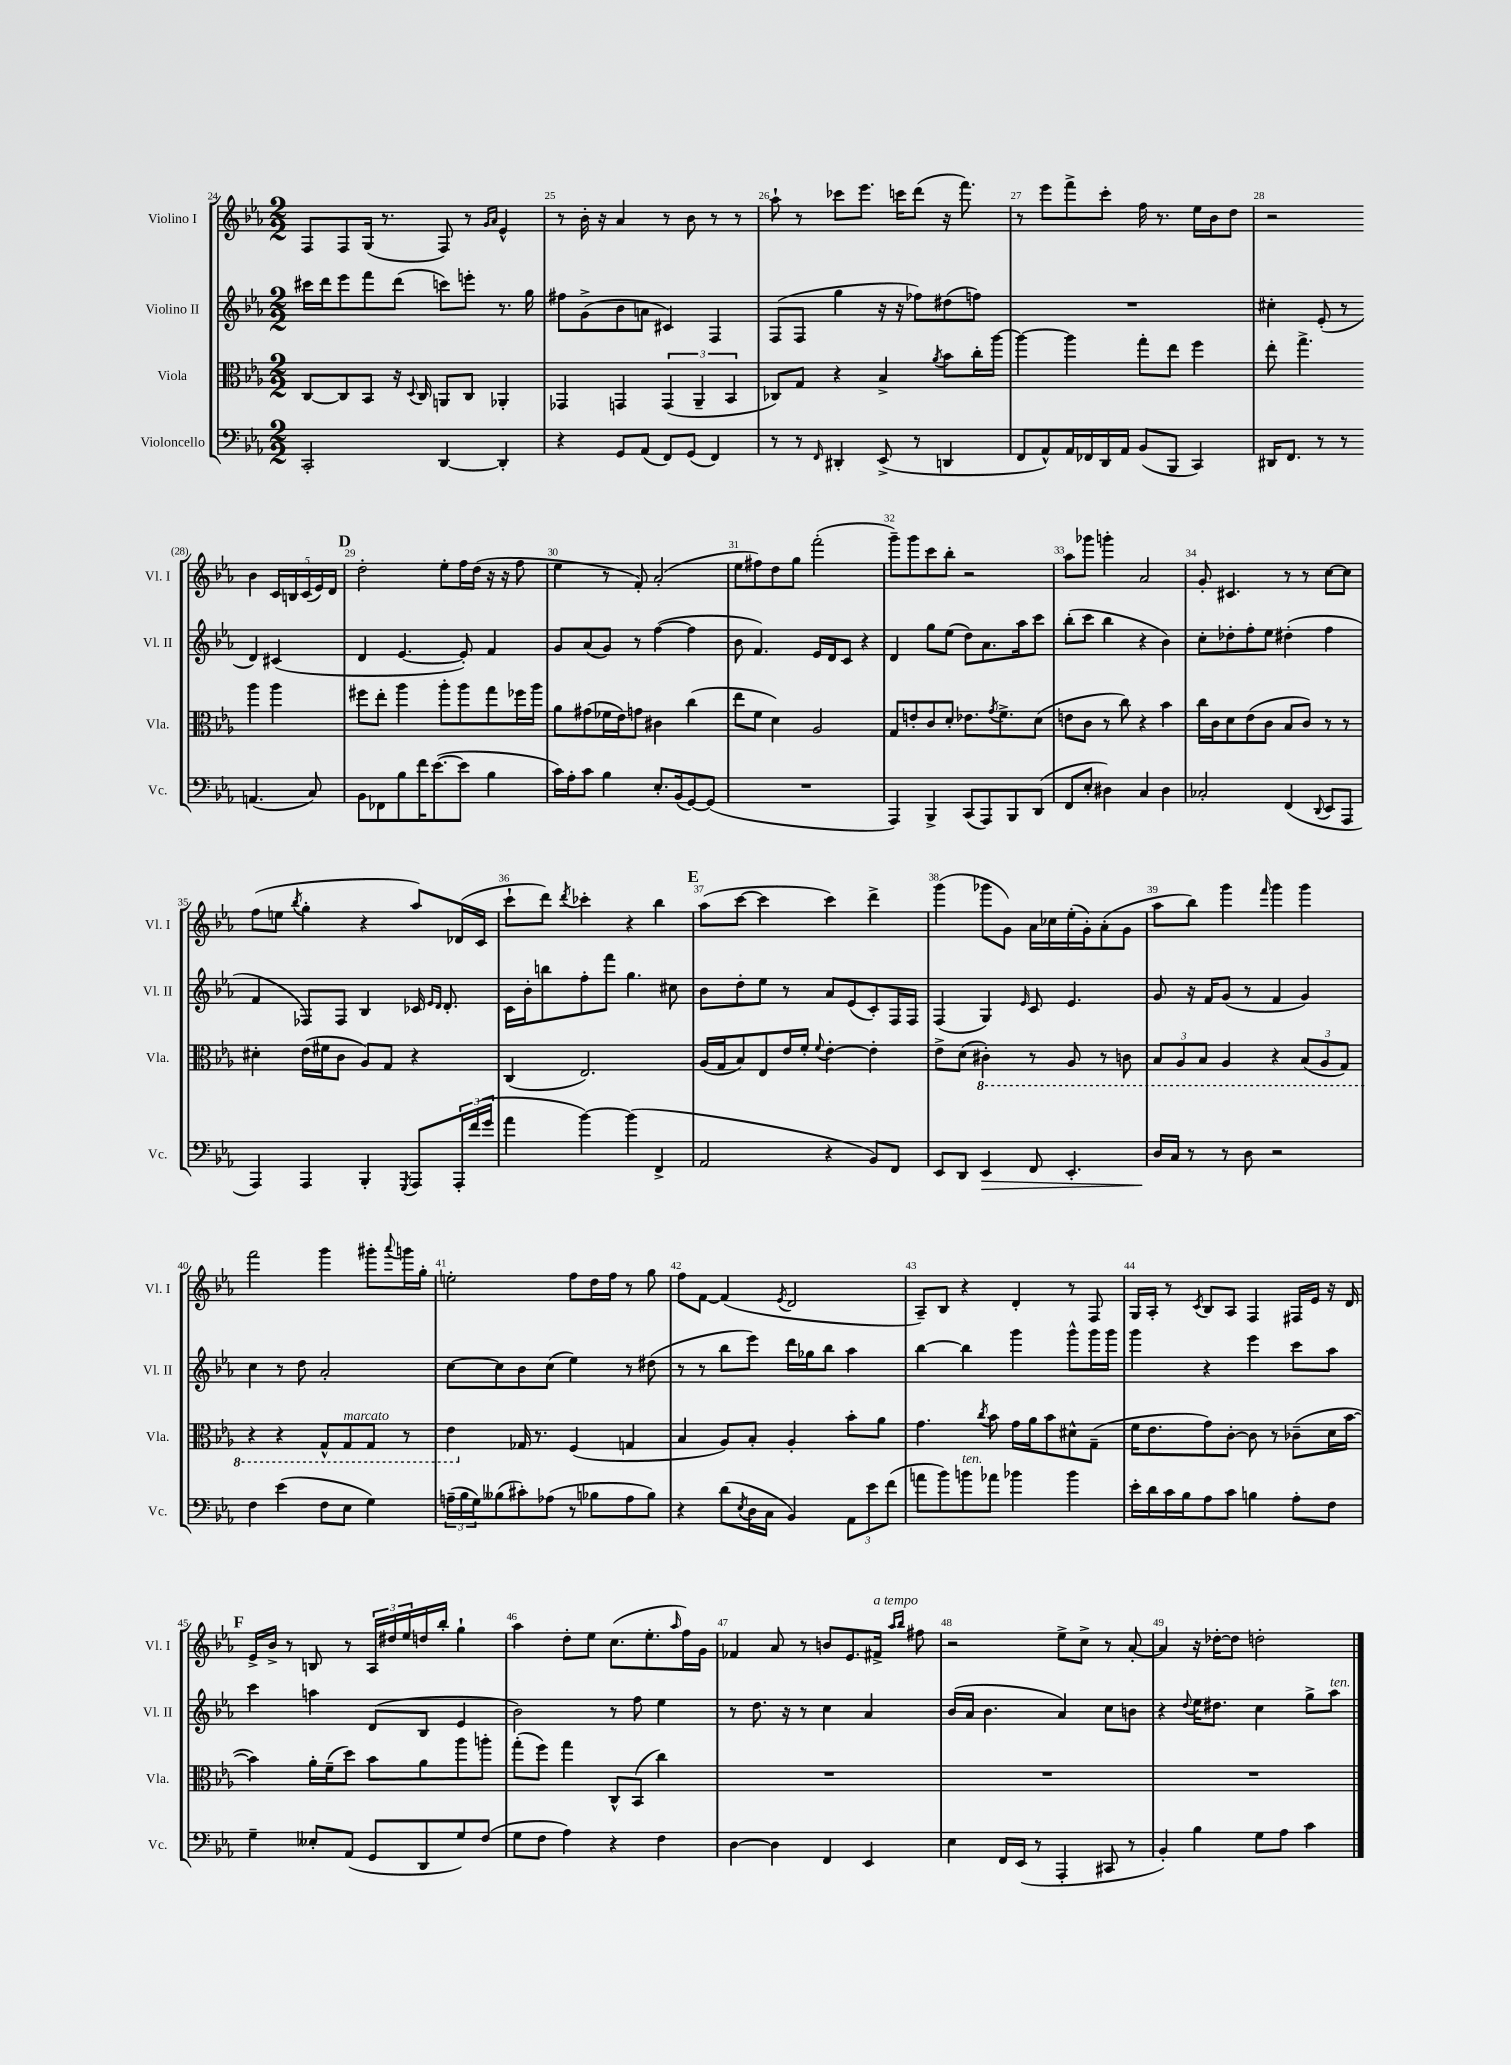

**kern	**dynam	**kern	**kern	**kern
*part4	*part4	*part3	*part2	*part1
*staff4	*staff4	*staff3	*staff2	*staff1
*I"Violoncello	*	*I"Viola	*I"Violino II	*I"Violino I
*I'Vc.	*	*I'Vla.	*I'Vl. II	*I'Vl. I
*clefF4	*	*clefC3	*clefG2	*clefG2
*k[b-e-a-]	*	*k[b-e-a-]	*k[b-e-a-]	*k[b-e-a-]
*M2/2	*	*M2/2	*M2/2	*M2/2
=24	=24	=24	=24	=24
2CC'/	.	[8C/L	16ccc#X\LL	8F/L
.	.	.	16ddd\J	.
.	.	8C/]	8eee-\	8F/
.	.	8BB-/J	8fff\	(16G/Jk
.	.	.	.	8.r
.	.	16r	(8ddd\J	.
.	.	8qqD/	.	.
.	.	16C/	.	.
[4DD/	.	8AAn/L	8cccn\L)	8F/)
.	.	8C/J	8eeen'\J	8r
.	.	.	.	16qqg/LL
.	.	.	.	16qqa-/JJ
4DD'/]	.	4AA-X'/	8.r	4e-^^/
.	.	.	16gg\	.
=25	=25	=25	=25	=25
4r	.	4GG-X/	8ff#X\L	8r
.	.	.	(8g^\	16b-'\
.	.	.	.	16r
8GG/L	.	4GGn/	8b-\	4a-/
(8AA-/J	.	.	8an\J	.
8FF/L)	.	(6GG/	4c#X/)	8r
(8GG/J	.	.	.	8b-\
.	.	6AA-~/	.	.
4FF/)	.	.	4F/	8r
.	.	6BB-/	.	.
.	.	.	.	8r
=26	=26	=26	=26	=26
8r	.	8C-X/L)	(8F/L	8aa-`\
8r	.	8G/J	8F/J	8r
16qqFF/	.	.	.	.
4DD#X'/	.	4r	4gg\	8ccc-X\L
.	.	.	.	8.eee-\J
(8EE-^/	.	4B-^/	16r	.
.	.	.	16r	16cccn\KL
8r	.	.	8ff-X\L)	(8ddd\J
.	.	8qa-/	.	.
4DDn/	.	8b-\L	(8dd#X\	16r
.	.	.	.	8.fff\)
.	.	16cc'\L	8ffn\J)	.
.	.	[16aa-\JJ	.	.
=27	=27	=27	=27	=27
8FF/L	.	4aa-\_	1r	8r
8AA-^^/)	.	.	.	8eee-\L
16AA-/L	.	4aa-\]	.	8fff^\
16FF-X/	.	.	.	.
16DD/	.	.	.	8ccc'\J
16AA-/JJ	.	.	.	.
(8BB-/L	.	8gg'\L	.	16ff\
.	.	.	.	8.r
8BBB-/J	.	8ee-\J	.	.
4CC/)	.	4ff\	.	16ee-\LL
.	.	.	.	16b-\J
.	.	.	.	8dd\J
=28	=28	=28	=28	=28
16DD#X/KL	.	8ee-'\	4cc#X'\	2r
8.FF/J	.	.	.	.
.	.	4.gg^\	.	.
8r	.	.	(8e-'/	.
8r	.	.	8r	.
(4.AAn/	.	4aa-\	4d/)	4b-\
.	.	4aa-\	(4c#X/	20c/LL
.	.	.	.	20Bn/
.	.	.	.	(20c/
8C/)	.	.	.	.
.	.	.	.	20e-/)
.	.	.	.	20d/JJ
!!LO:LB:g=z
!!LO:REH:place=s1:t=D
=29	=29	=29	=29	=29
8BB-\L	.	8ff#X\L	4d/	2dd'\
8FF-X\	.	8ee-'\J	.	.
8B-\	.	4aa-\	[4.e-/	.
16f\K	.	.	.	.
([8.e-\	.	.	.	.
.	.	8aa-'\L	.	8ee-'\L
8e-\J]	.	8aa-\	8e-'/])	16ff\L
.	.	.	.	(16dd\JJ
4B-\	.	8gg\	4f/	16r
.	.	.	.	16r
.	.	16ff-X\L	.	8ff\
.	.	16aa-\JJ	.	.
=30	=30	=30	=30	=30
16c\LL)	.	8a-\L	8g/L	4ee-\
16A-'\J	.	.	.	.
8c\J	.	(8g#X\	(8a-/	.
4B-\	.	16f-X\L	8g/J)	8r
.	.	16e-\J)	.	.
.	.	8gn\J	8r	8f'/)
8.E-'/L	.	4c#X\	([4ff\	(2a-'/
(16BB-/k	.	.	.	.
[8GG/)	.	(4cc\	4ff\]	.
(8GG/J]	.	.	.	.
=31	=31	=31	=31	=31
1r	.	8ee-\L	8b-\	8ee-\L
.	.	8f\J	4.f/)	8ff#X\)
.	.	4d\)	.	8dd\
.	.	.	.	8gg\J
.	.	2A-/	16e-/LL	(2fff'\
.	.	.	16d/J	.
.	.	.	8c/J	.
.	.	.	4r	.
=32	=32	=32	=32	=32
4AAA-/)	.	8G/L	4d/	8ggg~\L)
.	.	8en'/	.	8ggg\
4BBB-^/	.	8c/	8gg\L	8ccc\
.	.	8d'/J	(8ee-\J	8bb-'\J
(8CC/L	.	8.e-X\L	8dd\L)	2r
8AAA-/)	.	.	8.a-\	.
.	.	8qg/	.	.
.	.	8.f^\	.	.
8BBB-/	.	.	.	.
.	.	.	16aa-\k	.
(8DD/J	.	(8d\J	8ccc\J	.
=33	=33	=33	=33	=33
8FF/L	.	8en\L	(8bb-'\L	8aa-\L
8E-'/J	.	8c\J	8ccc\J	8ggg-X\J
4D#X\)	.	8r	4bb-\	4gggn'\
.	.	8cc\)	.	.
4C/	.	4r	4r	2a-/
4D#\	.	4b-\	4b-\)	.
=34	=34	=34	=34	=34
2C-X'/	.	16cc\LL	8cc'\L	8g'/
.	.	16c\J	.	.
.	.	8d\	8dd-X'\	4.c#X/
.	.	(8e-\	8ff'\	.
.	.	8c\J	8ee-\J	.
(4FF/	.	8B-/L	(4dd#X'\	8r
.	.	8c/J)	.	8r
8qqDD/	.	.	.	.
8EE-/L	.	8r	4ff\	[8cc\L
8AAA-/J	.	8r	.	8cc\J]
!!LO:LB:g=z
=35	=35	=35	=35	=35
4AAA-/)	.	4d#X'\	4f/	(8ff\L
.	.	.	.	8een\J
.	.	.	.	8qbb-/
4AAA-/	.	(16e-\LL	8F-X/L)	4gg'\
.	.	16f#X\J	.	.
.	.	8c\J	8F-/J	.
4BBB-'/	.	8A-/L)	4B-/	4r
.	.	8G/J	.	.
8qGGG/	.	.	.	.
8AAA-/L	.	4r	16c-X/	8aa-/L)
.	.	.	16qqe-/LL	.
.	.	.	16qqd/JJ	.
.	.	.	8.d'/	.
24AAA-'/L	.	.	.	(16d-X/L
(24f/	.	.	.	.
.	.	.	.	16c/JJ
24g/JJ	.	.	.	.
=36	=36	=36	=36	=36
4a-\	.	(4C/	16c\LL	8ccc`\L
.	.	.	16b-'\J	.
.	.	.	8bbn\	8ddd\J)
.	.	.	.	8qddd/
[4b-\)	.	2.E-/)	8ff'\	4ccc-X'\
.	.	.	8fff\J	.
(4b-\]	.	.	4.gg\	4r
4FF^/	.	.	.	4bb-\
.	.	.	8cc#X\	.
!!LO:REH:place=s1:t=E
=37	=37	=37	=37	=37
2AA-/	.	(16A-/LL	8b-\L	(8aa-\L
.	.	16G/J	.	.
.	.	8B-/)	8dd'\	[8ccc\J
.	.	8E-/	8ee-\J	4ccc\]
.	.	16e-/L	8r	.
.	.	16f'/JJ	.	.
.	.	8qqf/	.	.
4r	.	[4e-'\	8a-/L	4ccc\)
.	.	.	(8e-/	.
8BB-/L)	.	4e-'\]	8c'/)	4ddd^\
8FF/J	.	.	16F/L	.
.	.	.	16F/JJ	.
=38	=38	=38	=38	=38
8EE-/L	.	8e-^\L	(4F/	(4ggg\
8DD/J	.	(8d\J	.	.
!	!LO:HP:b	!	!	!
*	*	*8ba	*	*
4EE-/	>	4C#X'\)	4G/)	8ggg-X\L
.	.	.	.	8g\J)
.	.	.	16qqe-/	.
8FF/	.	8r	8c/	16a-\LL
.	.	.	.	16cc-X\
4.EE-'/	.	8AA-/	4.e-/	(16ee-'\
.	.	.	.	16g'\J)
.	.	8r	.	(8a-'\
.	.	8Cn\	.	8g\J
=39	=39	=39	=39	=39
16D/LL	.	12BB-/L	8g/	8aa-\L
16C/JJ	]	.	.	.
.	.	12AA-/	.	.
8r	.	.	16r	8bb-\J)
.	.	12BB-/J	.	.
.	.	.	16f/KL	.
8r	.	4AA-/	(8g/J	4ggg\
8D\	.	.	8r	.
.	.	.	.	16qqfff/
2r	.	4r	4f/	4ggg\
.	.	(12BB-/L	4g/)	4ggg\
.	.	12AA-/	.	.
.	.	12GG/J)	.	.
!!LO:LB:g=z
=40	=40	=40	=40	=40
4F\	.	4r	4cc\	2fff\
(4e-\	.	4r	8r	.
.	.	.	8dd\	.
8F\L	.	8GG^^/L	2a-'/	4ggg\
!	!	!LO:TX:a:i:t=marcato	!	!
8E-\J	.	8GG/	.	.
4G\)	.	8GG/J	.	8ggg#X'\L
.	.	.	.	8qqaaa-/
.	.	8r	.	16gggn\L
.	.	.	.	16gg'\JJ
=41	=41	=41	=41	=41
(24An~\LL	.	4E-\	[8cc\L	2een'\
24B-\	.	.	.	.
24G\J)	.	.	.	.
(8B--X\	.	.	8cc\]	.
*	*	*X8ba	*	*
8c#X'\)	.	16G-X/	8b-\	.
.	.	8.r	.	.
(8A-X\J	.	.	(8cc\J	.
8r	.	(4F/	4ee-\)	8ff\L
8B-X\L	.	.	.	16dd\L
.	.	.	.	16ff\JJ
8A-\	.	4Gn/	8r	8r
8B-\J)	.	.	(8dd#X\	8gg\
=42	=42	=42	=42	=42
4r	.	4B-/	8r	8ff\L
.	.	.	8r	[8f\J
(8d\L	.	8A-/L)	8bb-\L	(4f/]
8qE-/	.	.	.	.
16D\L	.	8B-'/J	8eee-\J)	.
16C\JJ	.	.	.	.
.	.	.	.	8qe-/
4BB-/)	.	4A-'/	16ddd\LL	2d/
.	.	.	16gg-X\J	.
.	.	.	8bb-\J	.
12AA-\L	.	8b-'\L	4aa-\	.
12e-\	.	.	.	.
.	.	8a-\J	.	.
(12f\J	.	.	.	.
=43	=43	=43	=43	=43
8an\L	.	4.g\	[4bb-\	8A-~/L)
8b-\)	.	.	.	8B-/J
!LO:TX:a:i:t=ten.	!	!	!	!
8bn\	.	.	4bb-\]	4r
.	.	8qcc/	.	.
8a-X\J	.	8b-\	.	.
4b-X\	.	16g\LL	4ggg\	4d'/
.	.	16a-\J	.	.
.	.	8b-\	.	.
4b-\	.	8d#X^^\	8ggg^^\L	8r
.	.	(8G~\J	16ggg\L	8F/
.	.	.	16ggg\JJ	.
=44	=44	=44	=44	=44
16e-'\LL	.	16f\KL	4ggg\	16G/LL
16d\	.	8.e-\	.	16A-'/JJ
16c\	.	.	.	8r
16B-\J	.	.	.	.
.	.	.	.	8qc/
8A-\	.	8g\)	4r	8B-/L
8c\J	.	[8c'\J	.	8A-/J
4Bn\	.	8c\]	4eee-\	4F/
.	.	8r	.	.
8A-'\L	.	(8c-X~\L	8ccc\L	16F#X/LL
.	.	.	.	16e-/JJ
8F\J	.	16d\L	8aa-\J	16r
.	.	[16b-\JJ	.	16d/
!!LO:LB:g=z
!!LO:REH:place=s1:t=F
=45	=45	=45	=45	=45
4G~\	.	4b-\])	4ccc\	16e-^/LL
.	.	.	.	16b-^/JJ
.	.	.	.	8r
8E--X'/L	.	16a-'\LL	4aan\	8Bn/
.	.	(16f~\J	.	.
(8AA-/J	.	8dd\J)	.	8r
8GG/L	.	8b-\L	(8d/L	24A-/LL
.	.	.	.	24dd#X/
.	.	.	.	24ee-/
8DD/	.	8a-\	8B-/J	16ddn/
.	.	.	.	16bb-'/JJ
8G/)	.	8aa-\	4e-/	4gg`\
(8F/J	.	8aan'\J	.	.
=46	=46	=46	=46	=46
8G\L	.	(8gg'\L	2b-\)	4aa-\
8F\J	.	8ff\J)	.	.
4A-\)	.	4gg\	.	8dd'\L
.	.	.	.	8ee-\J
4r	.	8C^^/L	8r	(8.cc\L
.	.	(8BB-/J	8ff\	.
.	.	.	.	8.ee-'\
4F\	.	4cc\)	4ee-\	.
.	.	.	.	16qqaa-/
.	.	.	.	16ff\L)
.	.	.	.	16g\JJ
=47	=47	=47	=47	=47
[4D\	.	1r	8r	4f-X/
.	.	.	8.dd\	.
4D\]	.	.	.	8a-/
.	.	.	16r	.
.	.	.	8r	8r
4FF/	.	.	4cc\	8bn/L
.	.	.	.	8.e-/
4EE-/	.	.	4a-/	.
!	!	!	!	!LO:TX:a:i:t=a tempo
.	.	.	.	16f#X^/Jk
.	.	.	.	16qqaa-/LL
.	.	.	.	16qqbb-/JJ
.	.	.	.	8ff#X\
=48	=48	=48	=48	=48
4E-\	.	1r	(16b-/LL	2r
.	.	.	16a-/JJ	.
.	.	.	4.b-\	.
16FF/LL	.	.	.	.
(16EE-/JJ	.	.	.	.
8r	.	.	.	.
4AAA-'/	.	.	4a-/)	8ee-^\L
.	.	.	.	8cc^\J
8CC#X/	.	.	8cc\L	8r
8r	.	.	8bn\J	[8a-'/
=49	=49	=49	=49	=49
4BB-'/)	.	1r	4r	4a-/]
.	.	.	8qqdd/	.
4B-\	.	.	16ee-\KL	16r
.	.	.	8.dd#X\J	[16dd-X'\KL
.	.	.	.	8dd-\J]
8G\L	.	.	4cc\	2ddn'\
8A-\J	.	.	.	.
4c\	.	.	8gg^\L	.
!	!	!	!LO:TX:a:i:t=ten.	!
.	.	.	8aa-\J	.
==	==	==	==	==
*-	*-	*-	*-	*-
